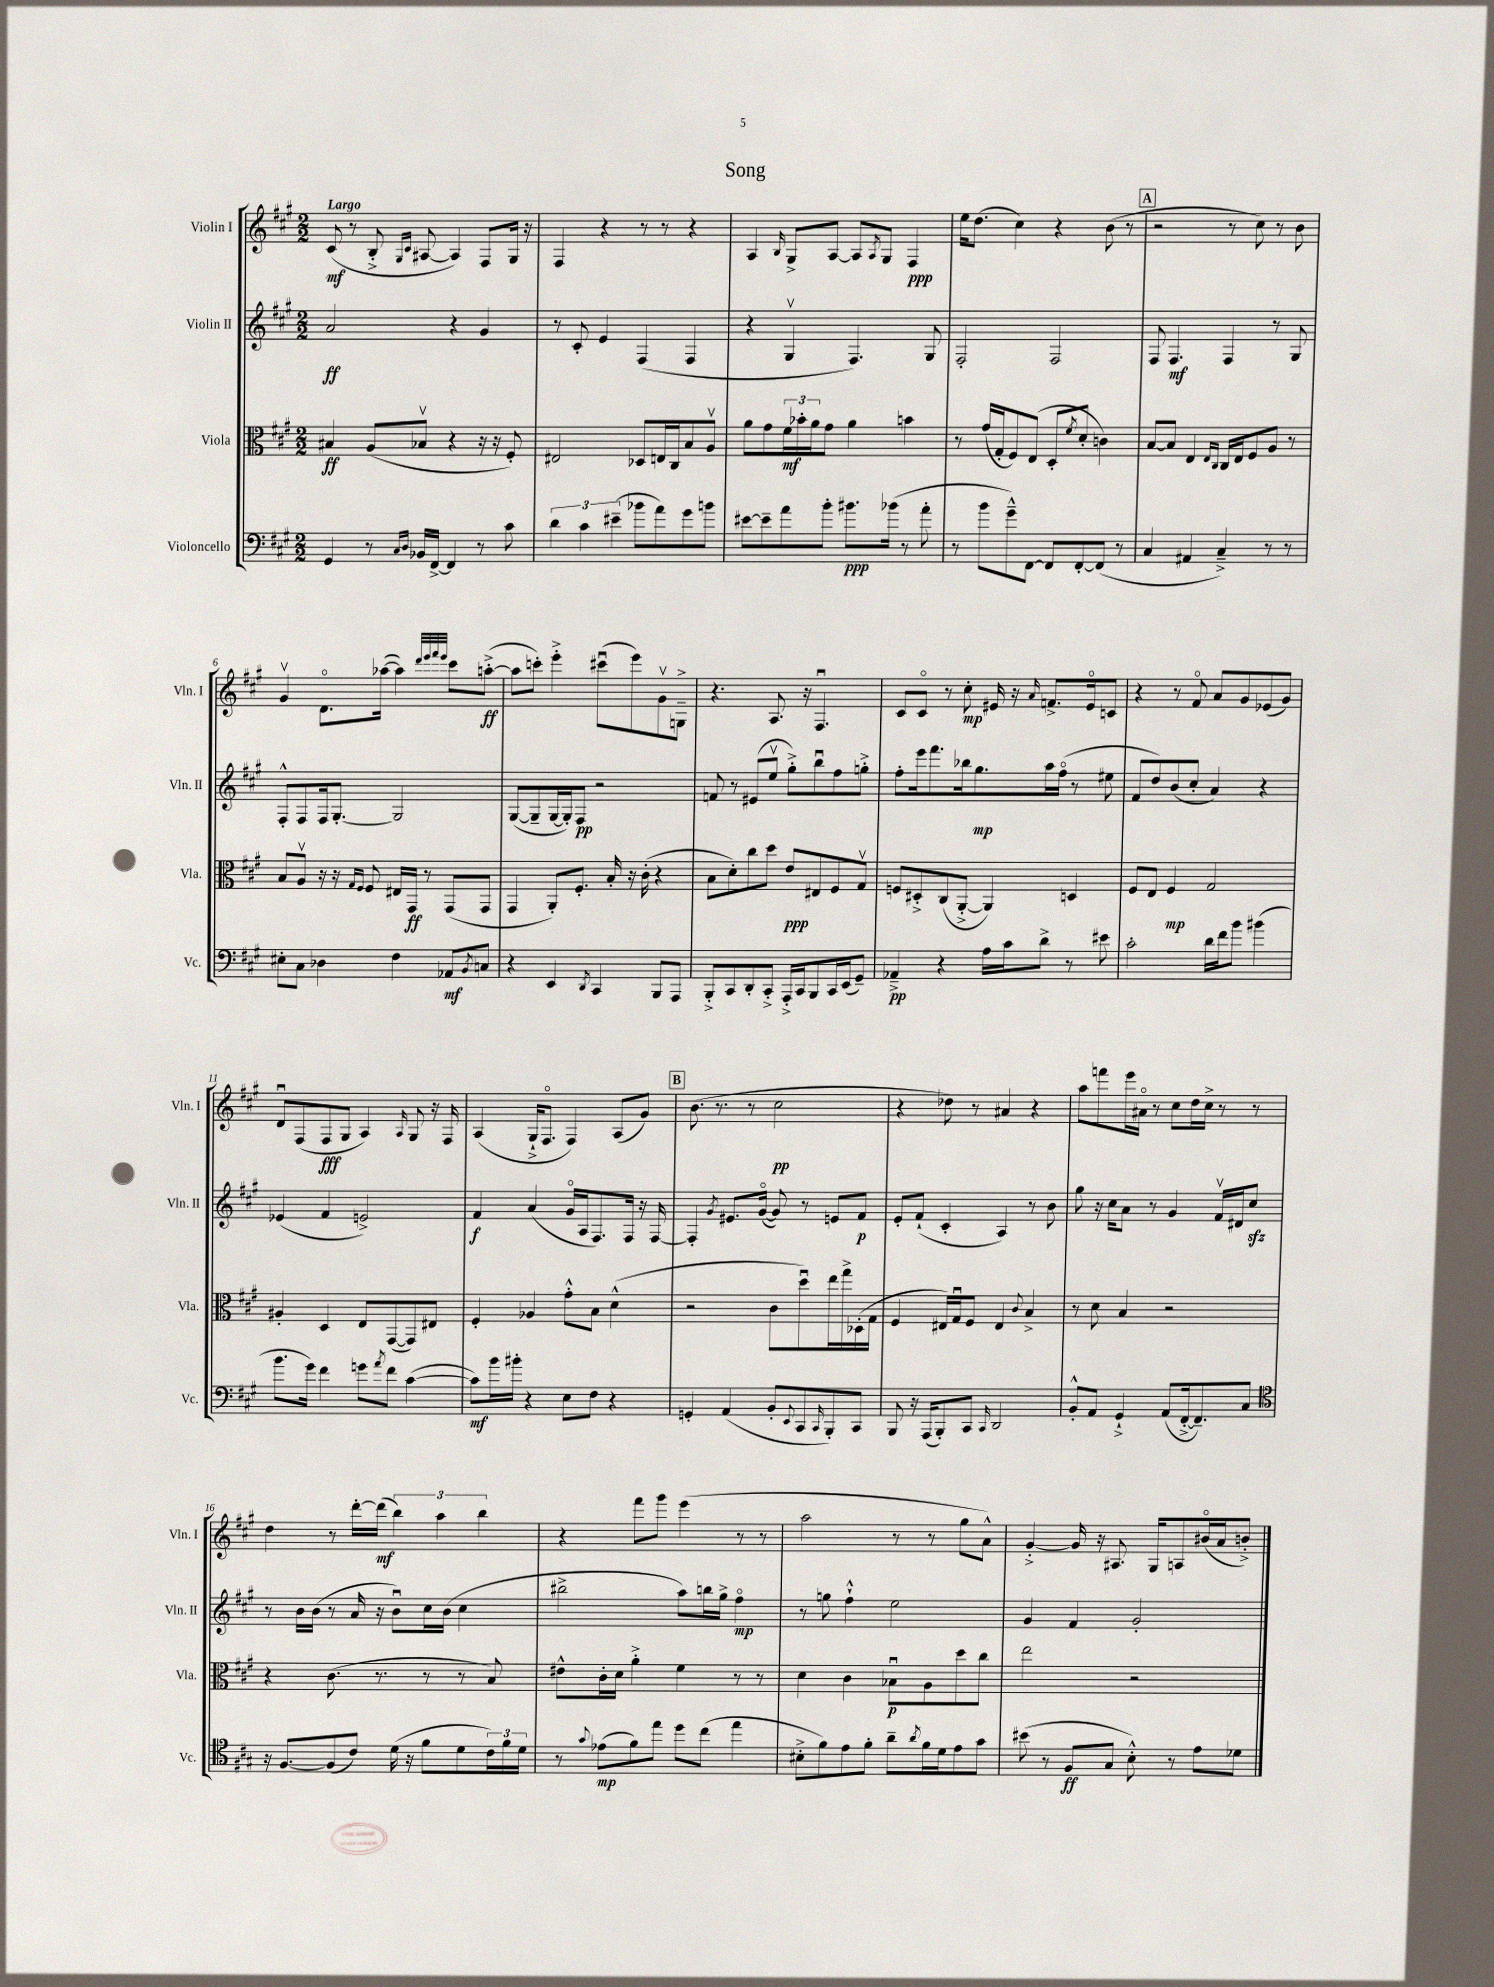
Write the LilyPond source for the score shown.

\header { title = "Song" }
<<
\new StaffGroup <<
\new Staff = "s0" \with { instrumentName = "Violin I" shortInstrumentName = "Vln. I" } {
    \clef treble \key a \major \numericTimeSignature \time 2/2 \tempo "Largo"
    cis'8\mf( r8 b8-.-> \grace { gis16 cis'16 } ais8~ ais4) fis8 gis16 r16 |
    fis4 r4 r8 r8 r4 |
    a4 \grace { b16 } gis8-> a8~ a8 \acciaccatura { a8 } gis8 fis4\ppp |
    e''16 d''8.( cis''4) r4 b'8( r8 |
    \mark \markup { \box "A" } r2 r8 cis''8) r8 b'8 |
    gis'4\upbow d'8.\flageolet aes''16~( aes''4) \grace { d'''32 e'''32 fis'''32 e'''32 } cis'''8 a''8~-.->\ff( |
    a''8 c'''8-.) e'''4-.-> cis'''8\downbow( e'''8) gis'8\upbow g8---> |
    r4. a8. r16 fis4.\downbow |
    cis'8 cis'8\flageolet r8 cis''8-.\mp eis'16 r16 \grace { a'16 } f'8.-> eis'16\flageolet c'8 |
    r4 r8 fis'8\flageolet a'8 gis'8 ees'8( gis'8) |
    d'8\downbow fis8( fis8\fff gis8 a4) \grace { a16 } gis8 r16 fis16 |
    a4( gis16-!-> fis8.\flageolet fis4) a8( gis'8) |
    \mark \markup { \box "B" } b'8.( r8. r8 cis''2\pp |
    r4 des''8) r8 ais'4 r4 |
    a''8 f'''8 e'''16 ais'16\flageolet r8 cis''8 d''16 cis''16-> r8 r8 |
    d''4 r8 d'''16~-. d'''16\mf( \tuplet 3/2 { b''4) a''4 b''4 } |
    r4 fis'''8 gis'''8 e'''4( r8 r8 |
    a''2 r8 r8 gis''8 a'8-^) |
    gis'4~-.-> gis'16 r16 ais8. gis16 a8 bis'16\flageolet( a'16 b'8-.->) \bar "|." |
}
\new Staff = "s1" \with { instrumentName = "Violin II" shortInstrumentName = "Vln. II" } {
    \clef treble \key a \major \numericTimeSignature \time 2/2
    a'2\ff r4 gis'4 |
    r8 cis'8-. e'4 fis4( fis4 |
    r4 gis4\upbow fis4.) gis8 |
    fis2-. fis2 |
    \mark \markup { \box "A" } fis8 fis4.\mf fis4 r8 gis8 |
    fis8-.-^ fis8 fis16 gis8.~-. gis2 |
    gis8~( gis8-- gis16~ gis16-.) fis8\pp r2 |
    f'8 r8 eis'8( e''8\upbow gis''8-.->) b''8\downbow fis''8 g''8-.-> |
    fis''8-. e'''16 fis'''8. bes''16 gis''8.\mp a''16 fis''16\flageolet( r8 eis''8 |
    fis'8 d''8) b'8( cis''8-. a'4) r4 |
    ees'4( fis'4 e'2->) |
    fis'4\f a'4( gis'16\flageolet a16 fis8.) fis16 r16 fis16~ |
    \mark \markup { \box "B" } fis4-. \acciaccatura { gis'8 } eis'8. gis'16~\flageolet( gis'8) r8 e'8 fis'8\p |
    e'8-. fis'8-!( cis'4-. a4) r8 b'8 |
    gis''8 r16 cis''16 a'8 r8 gis'4 fis'16\upbow dis'16 cis''8\sfz |
    r8 b'16 b'16( r8 a'16 r16 b'8\downbow) cis''16 b'16( cis''4 |
    bis''2-> a''8) b''16 gis''16-> fis''4\flageolet\mp |
    r8 g''8 fis''4-!-^ e''2 |
    gis'4 fis'4 gis'2-. \bar "|." |
}
\new Staff = "s2" \with { instrumentName = "Viola" shortInstrumentName = "Vla." } {
    \clef alto \key a \major \numericTimeSignature \time 2/2
    bis4\ff a8( bes8\upbow r4 r16 r16 fis8-.) |
    eis2 des8 e16 cis16 b8 a8\upbow |
    a'8 gis'8 \tuplet 3/2 { fis'16\mf bes'16-. a'16 } gis'8 a'4 b'4 |
    r8 gis'16( gis16-. fis8) e8( d8-. \acciaccatura { fis'8 } d'8-. c'4) |
    \mark \markup { \box "A" } b8~ b8 e4 \grace { e16 cis16 } cis16 e16 fis8 a8 r8 |
    b8 a8\upbow r16 r16 \grace { gis16 fis16 } fis8 eis16 gis,16\ff r8 gis,8( gis,8 |
    gis,4 a,8-.) fis8.-. b16-. r16 cis'16-.( r4 |
    b8 d'8-.) cis''8 d''8 e'8\ppp eis8 fis8 gis8\upbow |
    f8 dis8-.-> cis8( a,8~-.-> a,4) d4 |
    fis8 e8 fis4\mp gis2 |
    ais4-. d4 e8 gis,8~( gis,8) eis8 |
    fis4-. aes4 gis'8-.-^ b8 d'4-^( |
    \mark \markup { \box "B" } r2 cis'8 d''8\downbow) e''16 gis''16-> des16-.( gis16 |
    fis4 eis16) gis16\downbow fis8 eis4 \appoggiatura { cis'8 } b4-> |
    r8 d'8 b4 r2 |
    r4 cis'8.( r8. r8 r8 b8) |
    eis'8-^ cis'16-. d'16 a'4-.-> fis'4 r8 r8 |
    d'4 cis'4 bes8\downbow\p a8 d''8 cis''8 |
    e''2 r2 \bar "|." |
}
\new Staff = "s3" \with { instrumentName = "Violoncello" shortInstrumentName = "Vc." } {
    \clef bass \key a \major \numericTimeSignature \time 2/2
    gis,4 r8 \grace { cis16 d16 } bes,16 fis,16~-> fis,4 r8 cis'8 |
    \tuplet 3/2 { d'4 cis'4 eis'4--( } bes'8 a'8) gis'8 b'8 |
    eis'8~ eis'8-- a'8 b'8-. bis'8.\ppp bes'16( r8 a'8-. |
    r8 b'8 gis'8---^) fis,8~ fis,8 fis,8~-. fis,8( r8 |
    \mark \markup { \box "A" } cis4 ais,4 cis4--->) r8 r8 |
    eis8-. cis8 des4 fis4 aes,8\mf \acciaccatura { b,8 } c8 |
    r4 e,4 \acciaccatura { d,8 } cis,4 b,,8 a,,8 |
    b,,8-.-> cis,8 d,8-. cis,8-.-> a,,16-.-> cis,16 b,,8 cis,16 e,16( gis,8--) |
    aes,4--->\pp r4 a16 cis'16 d'8-> r8 eis'8 |
    cis'2-. d'16 fis'16 b'8 bis'4( |
    b'8. gis'16) fis'4 g'8 \acciaccatura { a'8 } fis'8 cis'4~( |
    cis'8\mf) b'16 bis'16-. r4 e8 fis8 r4 |
    \mark \markup { \box "B" } g,4-. a,4( b,8-. \appoggiatura { e,8 } cis,8 \grace { cis,16 } b,,8-.) cis,8 |
    b,,8 r16 a,,16( b,,8-.) cis,8 \grace { cis,16 } d,2 |
    b,8-.-^ a,8 gis,4-!-> a,8( fis,16~-.-> fis,8.--) cis8 |
    \clef tenor r16 fis8.~ fis8( cis'8) d'16( r16 fis'8 d'8 \tuplet 3/2 { cis'16) fis'16 d'16 } |
    r8 \appoggiatura { gis'8 } ees'8\mp( fis'8) e''8 d''8 cis''8( e''4 |
    bis8-.-> fis'8) e'8 fis'8-. a'8-- \acciaccatura { a'8 } fis'16 d'16 e'8 gis'8 |
    bis'8( r8 fis8\ff gis8 b8-.-^) r8 e'8 des'8 \bar "|." |
}
>>
>>
